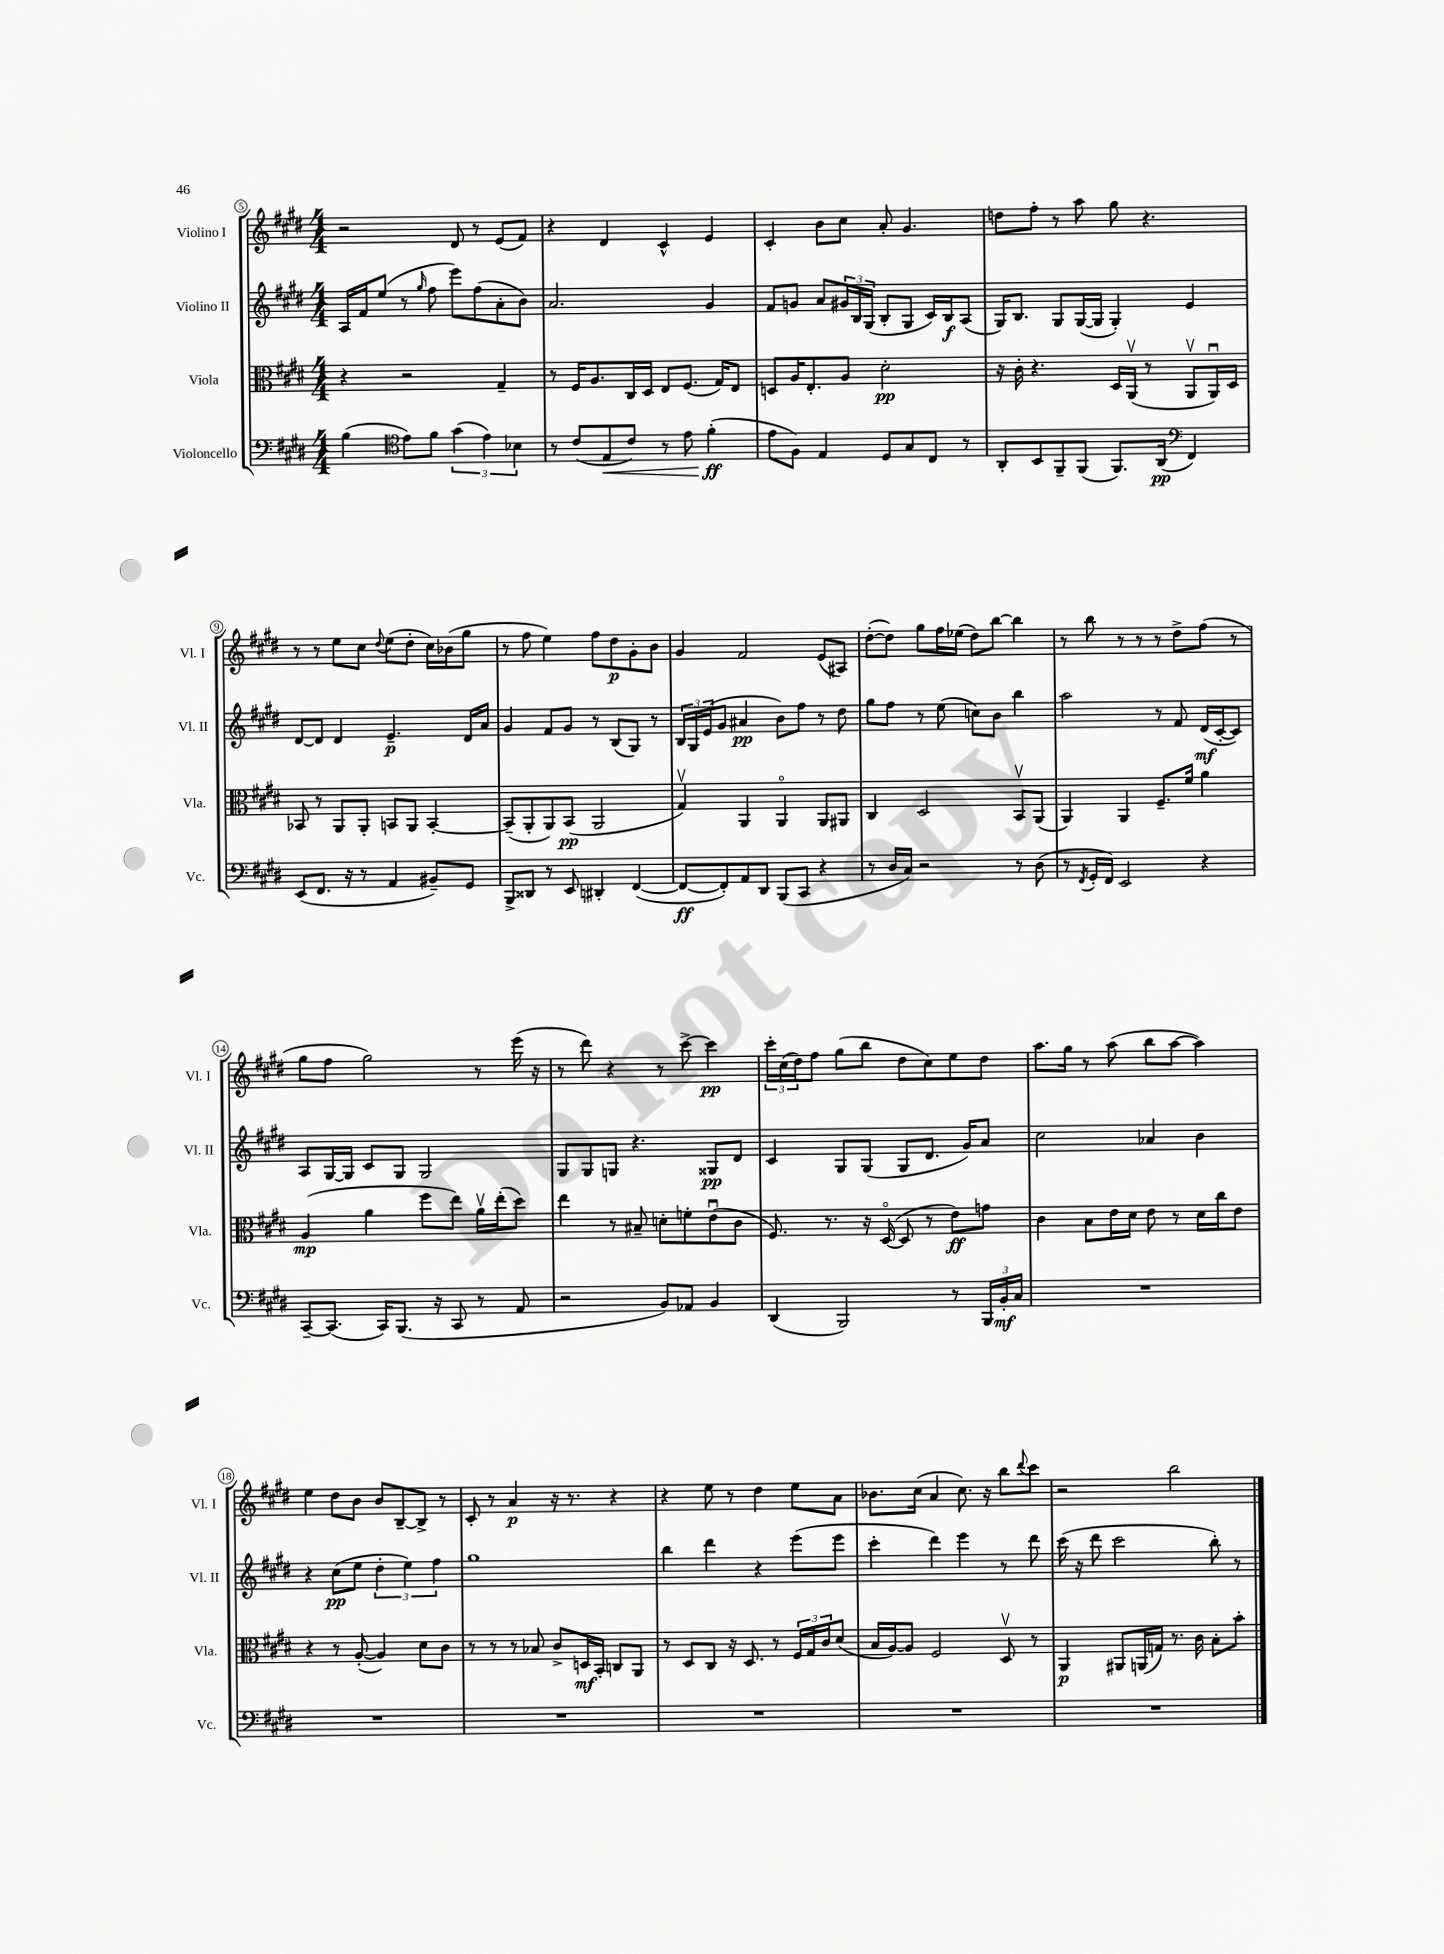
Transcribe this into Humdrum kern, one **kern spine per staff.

**kern	**kern	**kern	**kern
*staff4	*staff3	*staff2	*staff1
*clefF4	*clefC3	*clefG2	*clefG2
*k[f#c#g#d#]	*k[f#c#g#d#]	*k[f#c#g#d#]	*k[f#c#g#d#]
*M4/4	*M4/4	*M4/4	*M4/4
(4B\	4r	16A/LL	2r
.	.	16f#/J	.
.	.	(8ee/J	.
*clefC4	*	*	*
8e\L)	2r	8r	.
.	.	16qqgg#/	.
8f#\J	.	8ff#\	.
(6g#\	.	8eee\L)	8d#/
.	.	(8ff#\	8r
6e\)	.	.	.
.	4G#~/	8a'\	(8e/L
6B-\	.	.	.
.	.	8b\J)	8f#/J)
=	=	=	=
8r	8r	2.a/	4r
(8c#/L	16F#/LK	.	.
.	8.A/	.	.
8E/	.	.	4d#/
8c#/J)	16C#/L	.	.
.	16D#/JJ	.	.
8r	8E/L	.	4c#^^/
8e\	(8.F#/J	.	.
(4f#'\	.	4g#/	4e/
.	16G#/LK)	.	.
.	8E/J	.	.
=	=	=	=
8e\L	8D/L	8f#/L	4c#'/
8F#\J)	16A/K	8g/J	.
.	8.E'/	.	.
4E/	.	8a/L	8b\L
.	8A/J	24g#/L	8cc#\J
.	.	24B/	.
.	.	(24G#/JJ	.
8D#/L	2d#'\	8B'/L	8a'/
8G#/	.	8G#/J	4.g#/
8C#/J	.	16c#/LL)	.
.	.	16B/J	.
8r	.	(8A/J	.
=	=	=	=
8AA'/L	16r	16G#/LK)	8dd\L
.	16c#'\	8.B/J	.
8BB/	4.r	.	8ff#'\J
8FF#~/	.	8G#/L	8r
(8FF#/J	.	([16G#/L	8aa\
.	.	16G#/]JJ	.
8.FF#/L)	16D#/LL	4G#'/)	8gg#\
.	(16AAv/JJ	.	.
.	8r	.	4.r
(16AA/Jk	.	.	.
*clefF4	*	*	*
4FF#/)	8AAv/L	4e/	.
.	16AAu/L)	.	.
.	16D#/JJ	.	.
=	=	=	=
(8EE/L	8BB-/	[8d#/L	8r
8.FF#/J	8r	8d#/]J	8r
.	8AA/L	4d#/	8ee\L
16r	.	.	.
8r	8AA'/J	.	8cc#\J
.	.	.	8qqdd#/
4AA/	8BB/L	4.e~/	(8ee\L
.	8AA/J	.	8dd#'\J
8BB#~/L)	[4BB'/	.	16cc#\LL)
.	.	.	(16b-\J
8GG#/J	.	16d#/LL	8gg#\J
.	.	16a/JJ	.
=	=	=	=
8BBB^/L	(8BB~/]L	4g#/	8r
8DD##/J	8AA'/	.	8ff#\
8r	8AA/)	8f#/L	4ee\)
8EE/	(8BB/J	8g#/J	.
4DD#'/	2AA/	8r	8ff#\L
.	.	(8B/L	8dd#\
([4FF#/	.	8G#/J)	8g#'\
.	.	8r	8b\J
=	=	=	=
8FF#/_L	4G#v/)	24B/LL	4g#/
.	.	24G#/	.
.	.	(24e/J	.
8FF#'/])	.	8g#/J	.
8AA/	4AA/	4a#/	2f#/
8DD#/J	.	.	.
(8BBB/L	4AAo/	8b\L)	.
8CC#/J	.	8ff#\J	.
4r	8AA/L	8r	(8e/L
.	8AA#/J	8dd#\	8A#/J)
=	=	=	=
8r	4C#/	8gg#\L	([8dd#'\L
16D#/LL	.	8ff#\J	8dd#\]J)
16C#/JJ)	.	.	.
2r	2D#/	8r	8gg#\L
.	.	(8ee\	16ff#\L
.	.	.	(16ee-\JJ
.	.	8cc\L)	8dd#\L)
.	.	8b\J	[8bb\J
8r	8BBv/L	4bb\	4bb\]
(8D#\	(8AA/J	.	.
=	=	=	=
8r	4AA/)	2aa\	8r
8qFF#/	.	.	.
16GG#'/LL	.	.	8bb\
16FF#/JJ)	.	.	.
2EE/	4AA/	.	8r
.	.	.	8r
.	8.F#~/L	8r	8r
.	.	8f#/	8dd#^\L
.	16f#/Jk	.	.
4r	4a\	(16d#/LL	(8ff#\J
.	.	[16c#'/J	.
.	.	8c#/]J)	8r
=	=	=	=
[8CC#~/L	(4A/	8A/L	8gg#\L
(8.CC#/]J	.	[16G#/L	8ff#\J
.	.	16G#/]JJ	.
.	4a\	8c#/L	2gg#\)
16CC#/LK)	.	.	.
(8.BBB/J	.	8G#/J	.
.	8ff#\L	2G#/	.
16r	.	.	.
8CC#/	8ee\J)	.	.
8r	16av\LL	.	8r
.	(16ee'\J	.	.
8AA/	8dd#\J)	.	(16eee\
.	.	.	16r
=	=	=	=
2r	4ee\	8G#/L	8r
.	.	8G#/	8ddd#\)
.	8r	8G/J	4r
.	8B#~/	4.r	.
8BB/L)	8d'\L	.	8r
8AA-/J	8f'\	.	[8ccc#^\
4BB/	(8eu\	8G##/L	4ccc#\]
.	8c#\J	8d#/J	.
=	=	=	=
(4DD#/	8.F#/)	4c#/	24ccc#'\LL
.	.	.	(24cc#\
.	.	.	24dd#\J)
.	.	.	8ff#\J
.	8.r	.	.
2BBB/)	.	8G#/L	(8gg#\L
.	16r	(8G#/J	8bb\J
.	([16D#o/	.	.
.	8D#/]	8G#/L	8dd#\L
.	8r	8.d#/J	8cc#\)
8r	8e\L)	.	8ee\
.	.	16g#/LK)	.
24BBB/LL	8g\J	8a/J	8dd#\J
24BB'/	.	.	.
24C#/JJ	.	.	.
=	=	=	=
1r	4c#\	2cc#\	8.aa\L
.	.	.	16gg#\Jk
.	8B\L	.	8r
.	16e\L	.	(8aa\
.	16d#\JJ	.	.
.	8e\	4a-/	8bb\L
.	8r	.	[8aa\J
.	16d#\LL	4b\	4aa\])
.	16cc#\J	.	.
.	8e\J	.	.
=	=	=	=
1r	4r	4r	4ee\
.	8r	(8cc#\L	8dd#\L
.	([8A'/	8ee\J	8b\J
.	4A/])	6dd#'\	8b/L
.	.	.	[8B~/
.	.	6ee\)	.
.	8d#\L	.	8B^/]J
.	.	6ff#\	.
.	8c#\J	.	8r
=	=	=	=
1r	8r	1gg#	8c#'/
.	8r	.	8r
.	8r	.	4a/
.	8B-/	.	.
.	8c#^/L	.	16r
.	.	.	8.r
.	16D/L	.	.
.	16BB'/JJ	.	.
.	8C/L	.	4r
.	8AA/J	.	.
=	=	=	=
1r	8r	4bb\	4r
.	8D#/L	.	.
.	8C#/J	4ddd#\	8ee\
.	16r	.	8r
.	8.D#/	.	.
.	.	4r	4dd#\
.	8r	.	.
.	24F#/LL	(8eee\L	8ee\L
.	24G#/	.	.
.	24c#/J	.	.
.	(8d#/J	8eee\J	8a\J
=	=	=	=
1r	16B/LL	4ccc#'\	8.b-\L
.	[16A/J)	.	.
.	8A/]J	.	.
.	.	.	(16cc#\Jk
.	2F#/	4ddd#\)	4a/
.	.	4eee\	8.cc#\)
.	.	.	16r
.	8D#v/	8r	8bb\L
.	.	.	8qqddd#/
.	8r	8ddd#\	8ccc#\J
=	=	=	=
1r	4AA/	(16ccc#\	2r
.	.	16r	.
.	.	8ddd#\	.
.	8AA#/L	2ccc#\	.
.	(16AA/L	.	.
.	16G/JJ)	.	.
.	8.r	.	2bb\
.	16c#\	.	.
.	8B'\L	8bb'\)	.
.	8b'\J	8r	.
==	==	==	==
*-	*-	*-	*-
